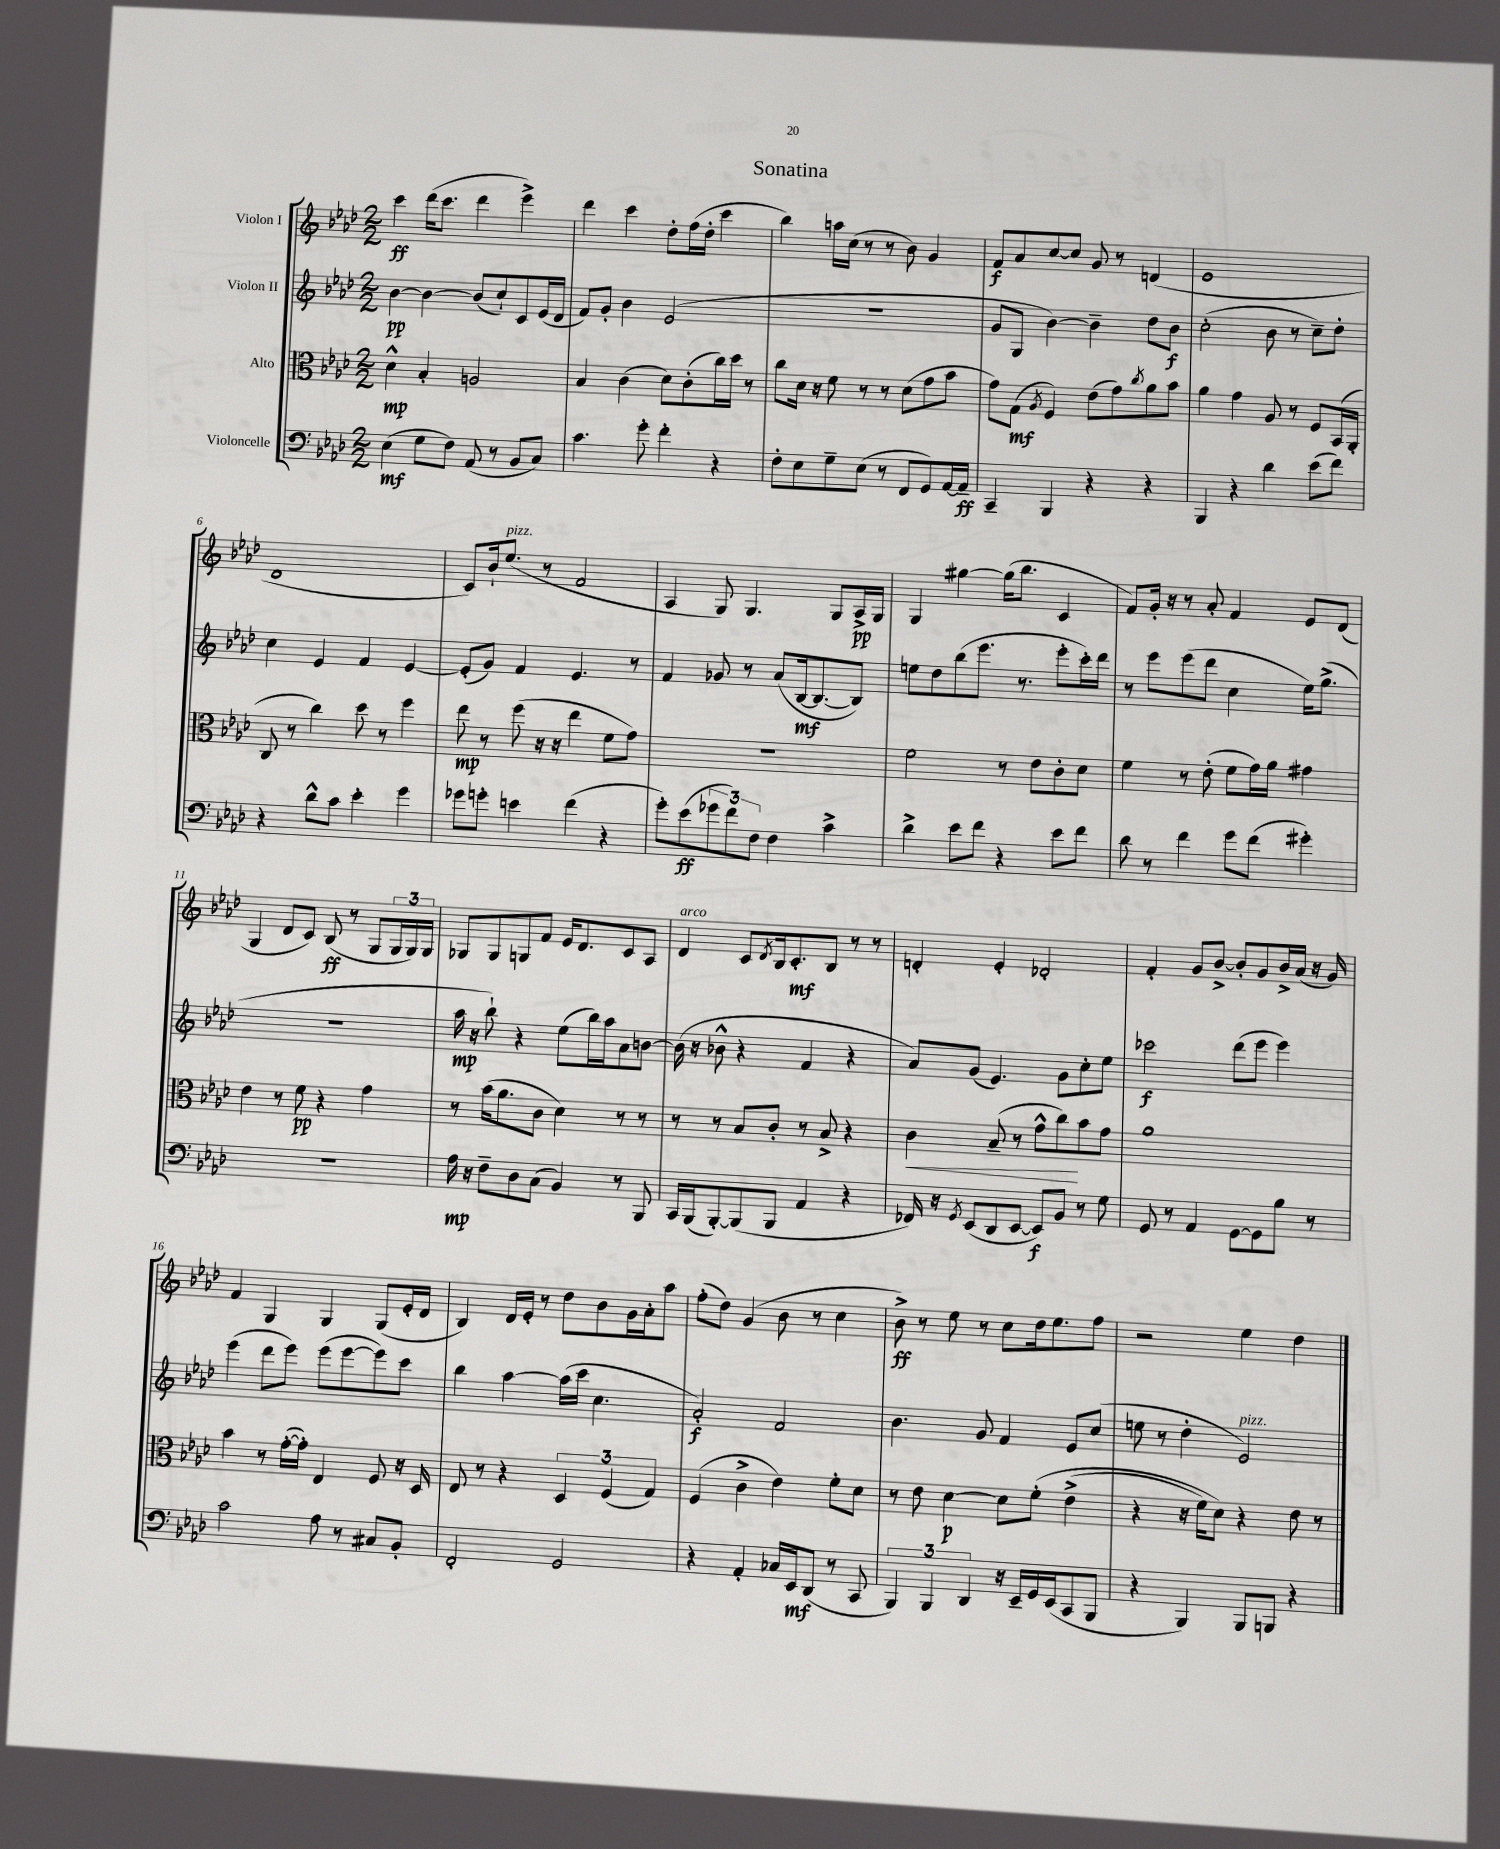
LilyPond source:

\header { title = "Sonatina" }
<<
\new StaffGroup <<
\new Staff = "s0" \with { instrumentName = "Violon I" } {
    \clef treble \key aes \major \numericTimeSignature \time 2/2
    c'''4\ff des'''16( c'''8. des'''4 ees'''4->) |
    des'''4 c'''4 des''8-. f''16( des''16-. c'''4 |
    bes''4) a''16 c''16( r8 r8 bes'8) g'4 |
    f'8\f aes'8 c''8~ c''8 g'8 r8 d'4( |
    ees'1 |
    des'1 |
    c'8) bes'16-! ees''8.^\markup { \italic "pizz." }( r8 f'2 |
    aes4 g8) g4. g8 aes16->\pp g16 |
    g4 gis''4~ gis''16( bes''8. c'4 |
    f'8) g'16-. r16 r8 aes'8-. f'4 ees'8 des'8( |
    g4 des'8 c'8) bes8\ff( r8 g8 \tuplet 3/2 { g16 g16) g16 } |
    ges8 ges8 g8 f'8 ees'16 des'8. c'8 aes8 |
    des'4^\markup { \italic "arco" } c'8 \acciaccatura { des'8 } bes16 c'8.-.\mf bes8 r8 r8 |
    d'4-. ees'4-. des'2-. |
    f'4-. g'8 bes'8~-> bes'8-. g'8 bes'16-> aes'16( r16 g'16) |
    f'4 g4 g4 g8( ees'16-. des'16 |
    bes4) des'16 ees'16-. r8 des''8 bes'8 g'16 aes'16-. aes''8 |
    f''8-.( des''8) g'4( bes'8 r8 c''4 |
    bes'8->\ff) r8 ees''8 r8 c''8 des''16 ees''8. f''8 |
    r2 ees''4 des''4 \bar "|." |
}
\new Staff = "s1" \with { instrumentName = "Violon II" } {
    \clef treble \key aes \major \numericTimeSignature \time 2/2
    bes'4~\pp bes'4~ bes'8( c''8-!) c'8 ees'16( des'16 |
    f'8) g'8-. bes'4 ees'2( |
    r1 |
    g'8 g8 bes'4~) bes'4-- des''8 bes'8\f |
    c''2-.( bes'8 r8 c''8--) des''8-. |
    c''4 ees'4 f'4 ees'4~ |
    ees'8-.( g'8) f'4 ees'4. r8 |
    f'4 ges'8 r8 aes'8( bes16~\mf bes8.~ bes8) |
    e''8 des''8 bes''8( ees'''8. r8. ees'''8-. c'''16-.) des'''16 |
    r8 ees'''8 ees'''8( des'''8 c''4 ees''16) g''8.->( |
    r1 |
    aes''16\mp r16 bes''8-!) r4 ees''8( bes''16) aes''16 aes'8 b'8~ |
    b'16( r16 bes'8-^ r4 f'4 r4 |
    aes'8) g'8( ees'4.) g'8 c''8-. ees''8 |
    ces'''2\f des'''8( ees'''8 ees'''4) |
    ees'''4( des'''8 ees'''8) ees'''8( ees'''8~ ees'''8) c'''8 |
    bes''4 aes''4~ aes''16( c'''16 c''4. |
    aes'2-.\f) f'2 |
    bes'4. g'8 f'4 ees'8 c''8( |
    e''8 r8 des''4-. ees'2^\markup { \italic "pizz." }) \bar "|." |
}
\new Staff = "s2" \with { instrumentName = "Alto" } {
    \clef alto \key aes \major \numericTimeSignature \time 2/2
    des'4-^\mp bes4-. a2 |
    bes4 c'4( des'8) c'8-.( c''16) des''16 r8 |
    c''8 des'16 r16 f'8 r8 r8 des'8( g'8 bes'8 |
    g'8) g8\mf( \acciaccatura { aes8 } f4) ees'8( g'8) \acciaccatura { c''8 } aes'8 bes'8 |
    aes'4 g'4 aes8 r8 f8 bes,16( aes,16-. |
    c8 r8 c''4) des''8 r8 f''4 |
    ees''8\mp r8 f''8( r16 r16 ees''4 f'8 g'8) |
    r1 |
    f'2 r8 ees'8 c'8-. des'8 |
    f'4 r8 ees'8-.( f'8 g'16) aes'16 gis'4 |
    ees'4 r8 f'8\pp r4 g'4 |
    r8 bes'16( aes'8. c'8 des'4) r8 r8 |
    r8 r8 bes8 c'8-. r8 bes8-> r4 |
    c'4\< bes8--( r8 g'8-^ c''8\!) bes'8 g'8 |
    aes'1 |
    bes'4 r8 g'16~-.( g'16-.) ees4 f8 r16 des16 |
    ees8 r8 r4 \tuplet 3/2 { des4 f4( g4) } |
    f4( c'4-> ees'4) f'8-. des'8 |
    r8 ees'8 des'4~\p des'8 f'8-.\( ees'4->( |
    r4 r16 f'16) des'8\) r4 ees'8 r8 \bar "|." |
}
\new Staff = "s3" \with { instrumentName = "Violoncelle" } {
    \clef bass \key aes \major \numericTimeSignature \time 2/2
    ees4\mf( g8 f8) aes,8( r8 bes,8 c8) |
    c'4. g'8-. f'4-. r4 |
    f8-. ees8 g8-- ees8( r8 f,8 g,8) aes,16~ aes,16--\ff |
    c,4-- bes,,4 r4 r4 |
    bes,,4 r4 des'4 ees'8( f'8) |
    r4 des'8-^ c'8 ees'4-. g'4 |
    ges'8 g'8-. e'4 f'4( r4 |
    g'8-.) ees'8\ff( \tuplet 3/2 { ges'8 f'8) f8 } f4 c'4-> |
    des'4-> ees'8 f'8 r4 ees'8 f'8 |
    des'8 r8 f'4 g'8 f'8( gis'4-.) |
    R1 |
    aes16\mp r16 f8-- des8 c8( bes,4) r8 bes,,8 |
    c,16 bes,,16( bes,,8~-.) bes,,8( bes,,8 aes,4 r4 |
    fes,16) r16 \acciaccatura { g,8 } ees,8( des,8 ees,8~ ees,8\f) bes,8 r8 g8 |
    g,8 r8 aes,4 g,8~ g,8 bes8 r8 |
    c'2 aes8 r8 cis8 bes,8-. |
    f,2-. g,2 |
    r4 aes,4-. ces16 ees,16\mf des,8( r8 c,8 |
    \tuplet 3/2 { bes,,4) bes,,4 des,4 } r16 ees,16-- g,16 ees,16( c,8 bes,,8 |
    r4 bes,,4) bes,,8 b,,8 r4 \bar "|." |
}
>>
>>
